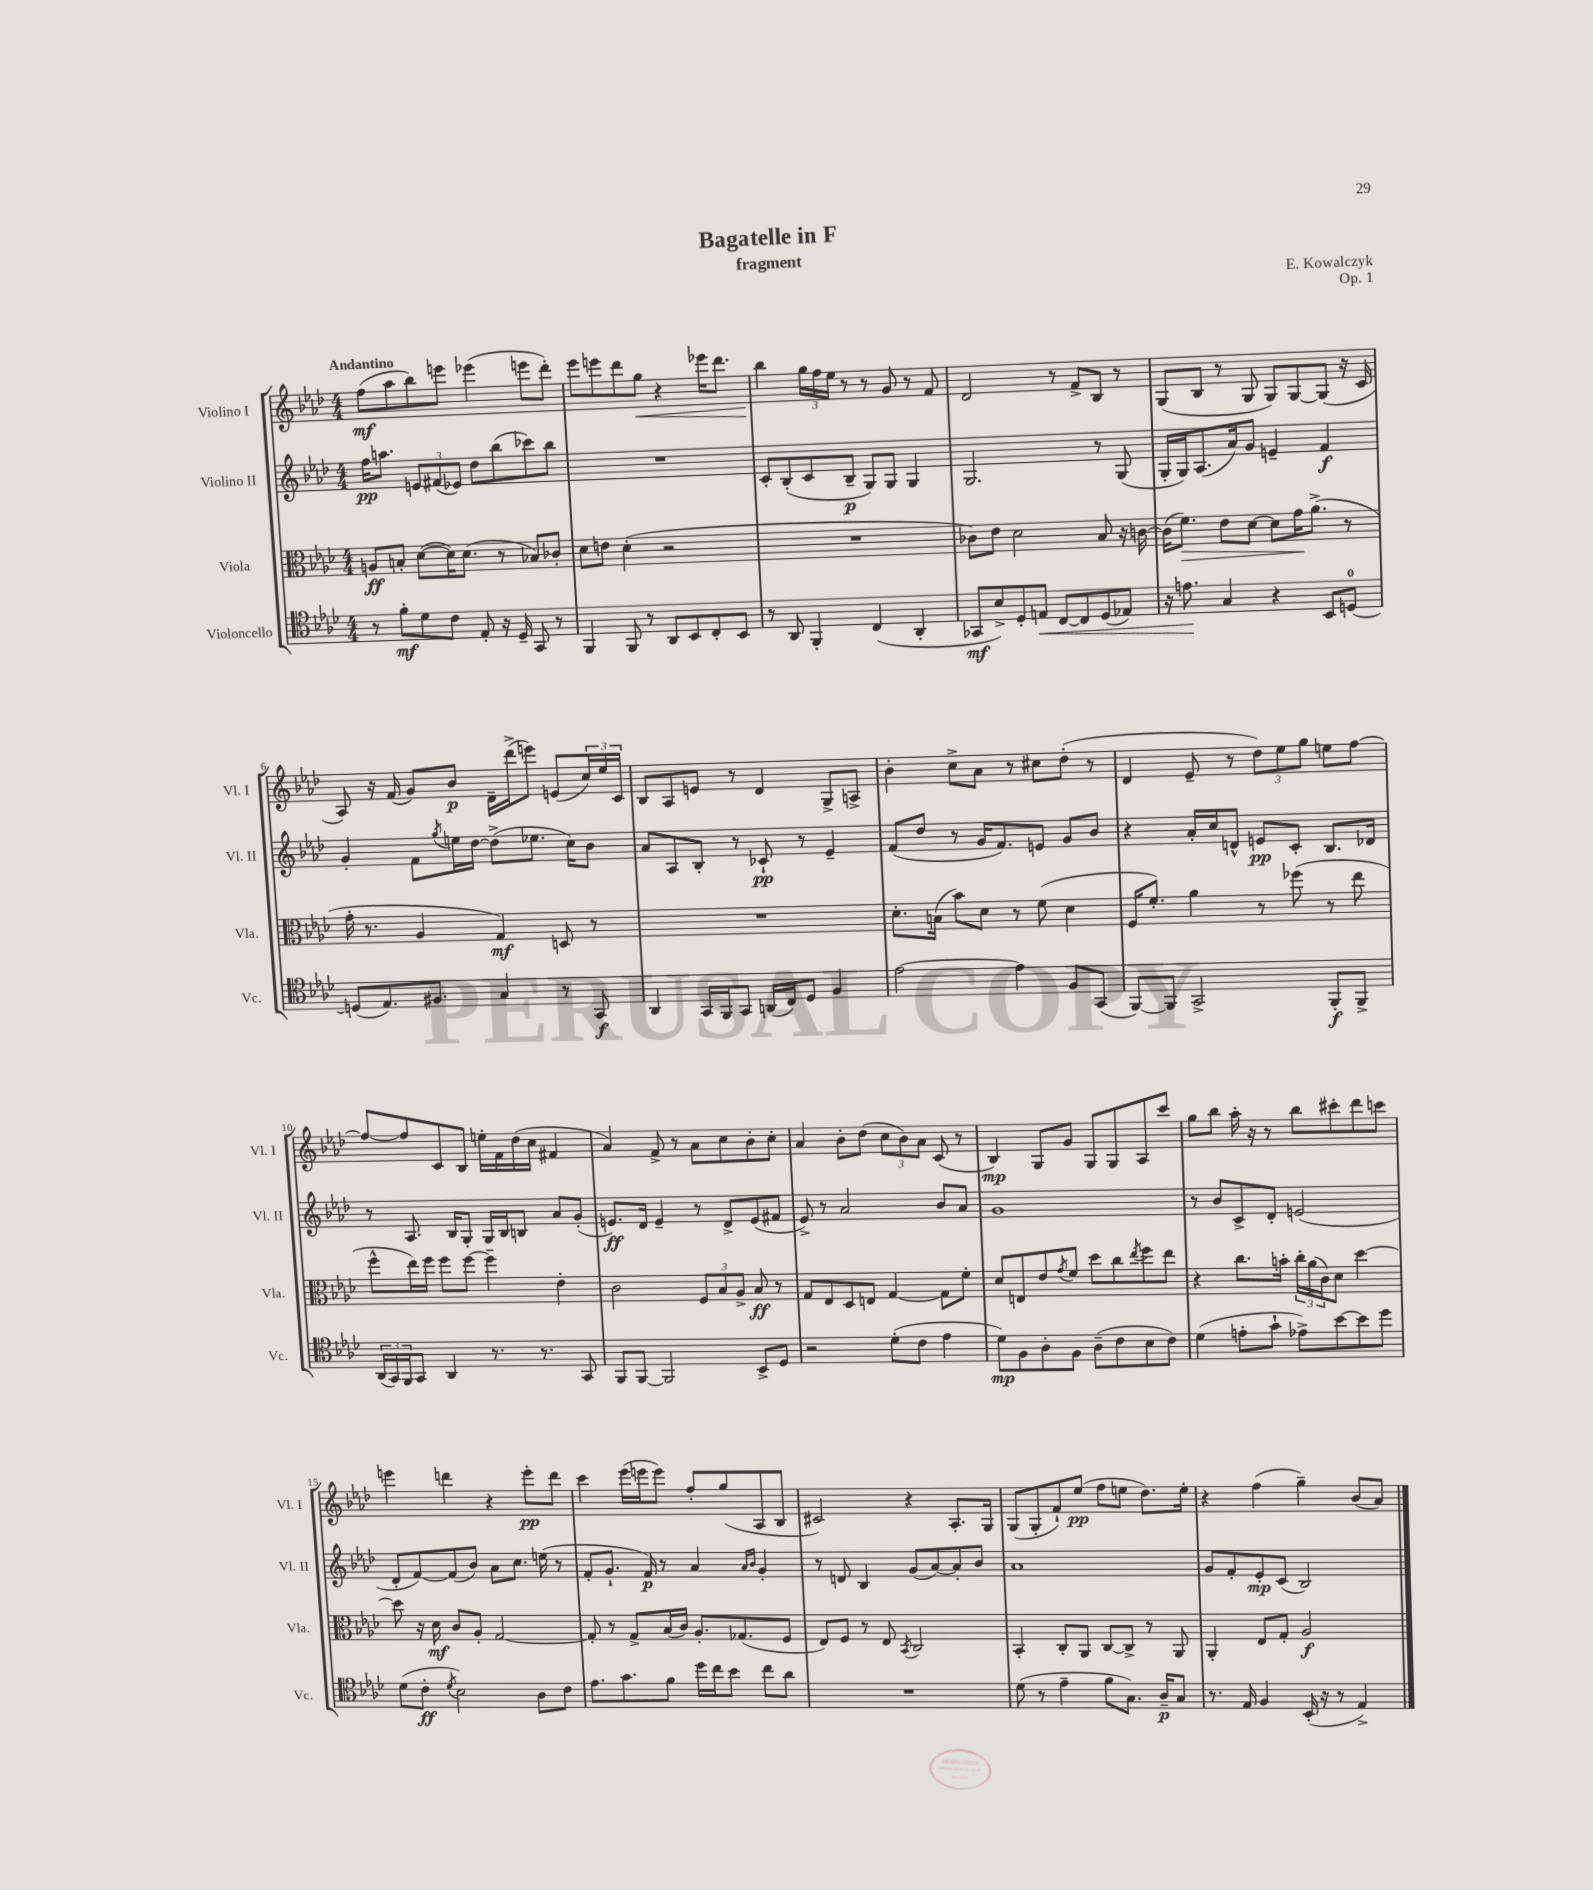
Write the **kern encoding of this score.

**kern	**dynam	**kern	**dynam	**kern	**dynam	**kern	**dynam
*part4	*part4	*part3	*part3	*part2	*part2	*part1	*part1
*staff4	*staff4	*staff3	*staff3	*staff2	*staff2	*staff1	*staff1
*I"Violoncello	*	*I"Viola	*	*I"Violino II	*	*I"Violino I	*
*I'Vc.	*	*I'Vla.	*	*I'Vl. II	*	*I'Vl. I	*
*clefC4	*	*clefC3	*	*clefG2	*	*clefG2	*
*k[b-e-a-d-]	*	*k[b-e-a-d-]	*	*k[b-e-a-d-]	*	*k[b-e-a-d-]	*
*M4/4	*	*M4/4	*	*M4/4	*	*M4/4	*
=1	=1	=1	=1	=1	=1	=1	=1
!	!	!	!	!	!	!LO:TX:a:B:t=Andantino	!
8r	.	8An/L	ff	16ff\KL	pp	(8ff\L	mf
.	.	.	.	8.aan\J	.	.	.
8f'\L	mf	8Bn'/J	.	.	.	8aa-\	.
8d-\	.	([8d-\L	.	12en/L	.	8bb-\)	.
.	.	.	.	(12f#X/	.	.	.
8c\J	.	16d-\K])	.	.	.	8eeen\J	.
.	.	.	.	12e-X/J)	.	.	.
.	.	(8.d-\J	.	.	.	.	.
8E-'/	.	.	.	8dd-\L	.	(4eee-X\	.
16r	.	8r	.	(8bb-\	.	.	.
16D-~/	.	.	.	.	.	.	.
8GG/	.	8B-X/L)	.	8ccc-X\)	.	8eeen\L	.
8r	.	8c-X'/J	.	8bb-\J	.	8ddd-'\J)	.
=2	=2	=2	=2	=2	=2	=2	=2
4FF/	.	8d-\L	.	1r	.	8eee-\L	.
.	.	8en\J	.	.	.	8eeen\	.
8FF/	.	(4d-'\	.	.	.	8ddd-\	.
!	!	!	!	!	!	!	!LO:HP:b
8r	.	.	.	.	.	8gg\J	<
8AA-/L	.	2r	.	.	.	4r	.
8BB-/	.	.	.	.	.	.	.
8C'/	.	.	.	.	.	16eee-X\KL	.
.	.	.	.	.	.	8.ddd-\J	.
8BB-/J	.	.	.	.	.	.	.
=3	=3	=3	=3	=3	=3	=3	=3
8r	.	1r	.	8c'/L	.	4bb-\	.
8AA-/	.	.	.	(8B-'/	.	.	.
4FF'/	.	.	.	8c/	.	24gg\LL	[
.	.	.	.	.	.	24ff\	.
.	.	.	.	.	.	24ee-\JJ	.
.	.	.	.	8B-~/J	p	8r	.
(4C/	.	.	.	8G/L)	.	8r	.
.	.	.	.	8G/J	.	8g/	.
4AA-'/	.	.	.	4G/	.	8r	.
.	.	.	.	.	.	8f/	.
=4	=4	=4	=4	=4	=4	=4	=4
8GG-X/L	mf	8c-X\L)	.	2.G/	.	2d-/	.
8B-^/)	.	8e-\J	.	.	.	.	.
8D-'/	.	2d-\	.	.	.	.	.
!	!LO:HP:b	!	!	!	!	!	!
8En/J	<	.	.	.	.	.	.
[8C/L	.	.	.	.	.	8r	.
8C/]	.	.	.	.	.	8f^/L	.
(8D-/	.	8B-/	.	8r	.	8B-/J	.
8E-X/J)	.	16r	.	(8G/	.	8r	.
.	.	[16cn\	.	.	.	.	.
=5	=5	=5	=5	=5	=5	=5	=5
16r	.	(16c\KL]	.	16G'/LL	.	(8G/L	.
!	!	!	!LO:HP:b	!	!	!	!
8.en\	.	8.f\J)	>	16G/J)	.	.	.
.	.	.	.	(8.A-/	.	8B-/J	.
4G/	[	8e-\L	.	.	.	8r	.
.	.	.	.	16a-/k)	.	.	.
.	.	[8d-\J	.	8g/J	.	8G/	.
4r	.	8d-\L]	.	4en~/	.	8G/L)	.
.	.	16g\K	.	.	.	[8G/	.
.	.	(8.a-^\J	]	.	.	.	.
8BB-/L	.	.	.	4f/	f	(8G/J]	.
[8Dn/J	.	8r	.	.	.	16r	.
.	.	.	.	.	.	16c/	.
!!LO:LB:g=z
=6	=6	=6	=6	=6	=6	=6	=6
(8Dn/L]	.	16g'\	.	4g'/	.	8A-/)	.
.	.	8.r	.	.	.	.	.
8.E-/)	.	.	.	.	.	16r	.
.	.	.	.	.	.	(16f/	.
.	.	4A-/	.	8f\L	.	8g/L)	.
8.F#X/J	.	.	.	.	.	.	.
.	.	.	.	8qgg/	.	.	.
.	.	.	.	16een\L	.	8b-/J	p
.	.	.	.	[16dd-\JJ	.	.	.
4G/	.	4G/)	mf	(8dd-^\L]	.	16d-~\LL	.
.	.	.	.	.	.	(16ddd-^\J	.
.	.	.	.	8.ee-X\J	.	8eeen\J)	.
8r	.	8Dn/	.	.	.	(8en/L	.
.	.	.	.	16cc\KL)	.	.	.
8GG/	f	8r	.	8b-\J	.	24cc/L)	.
.	.	.	.	.	.	24ee-/	.
.	.	.	.	.	.	24c/JJ	.
=7	=7	=7	=7	=7	=7	=7	=7
4AA-/	.	1r	.	8a-/L	.	8B-/L	.
.	.	.	.	8A-/	.	8A-/	.
16GG/LL	.	.	.	8B-'/J	.	8en/J	.
16FF/J	.	.	.	.	.	.	.
8GG/J	.	.	.	8r	.	8r	.
(16AAn/LL	.	.	.	8c-X`/	pp	4d-/	.
16C/J)	.	.	.	.	.	.	.
8D-/J	.	.	.	8r	.	.	.
4F/	.	.	.	4e-~/	.	8G^/L	.
.	.	.	.	.	.	8An^/J	.
=8	=8	=8	=8	=8	=8	=8	=8
[2e-\	.	8.d-'\L	.	(8f/L	.	4b-'\	.
.	.	.	.	8dd-/J	.	.	.
.	.	(16Bn\Jk	.	.	.	.	.
.	.	8b-\L)	.	8r	.	8cc^\L	.
.	.	8d-\J	.	16g/KL	.	8a-\J	.
.	.	.	.	8.f/)	.	.	.
4e-\]	.	8r	.	.	.	8r	.
.	.	(8f\	.	8en/J	.	8cc#X\L	.
8F/L	.	4d-\	.	8g/L	.	(8dd-'\J	.
(8GG/J	.	.	.	8b-/J	.	8r	.
=9	=9	=9	=9	=9	=9	=9	=9
[8FF/L)	.	16F/KL	.	4r	.	4d-/	.
.	.	8.f'/J)	.	.	.	.	.
8FF/J]	.	.	.	.	.	.	.
2GG^/	.	4a-\	.	16a-'/LL	.	8e-~/	.
.	.	.	.	16cc/J	.	.	.
.	.	.	.	8dn^^/J	.	8r	.
.	.	8r	.	8en/L	pp	12dd-\L)	.
.	.	.	.	.	.	12ee-\	.
.	.	(8ff-X\	.	8c'/J	.	.	.
.	.	.	.	.	.	12gg\J	.
8FF'/L	f	8r	.	8.B-/L	.	8een\L	.
8FF^/J	.	8ee-\	.	.	.	[8ff\J	.
.	.	.	.	16d-X/Jk	.	.	.
!!LO:LB:g=z
=10	=10	=10	=10	=10	=10	=10	=10
(24AA-/LL	.	8ff^^\L	.	8r	.	8ff/L_	.
24GG/)	.	.	.	.	.	.	.
24FF/J	.	.	.	.	.	.	.
8GG/J	.	16ee-\L)	.	8.A-/	.	8ff/]	.
.	.	16ff\JJ	.	.	.	.	.
4AA-/	.	8ff\L	.	.	.	8c/	.
.	.	.	.	16B-/KL	.	.	.
.	.	[8ff\J	.	8G'/J	.	8B-/J	.
8.r	.	4ff~\]	.	16G/LL	.	16een'\LL	.
.	.	.	.	16B-/J	.	16f\	.
.	.	.	.	8Bn/J	.	(16dd-\	.
8.r	.	.	.	.	.	16cc\JJ	.
.	.	4e-'\	.	8a-/L	.	4f#X/	.
8GG/	.	.	.	(8g'/J	.	.	.
=11	=11	=11	=11	=11	=11	=11	=11
8FF/L	.	2c\	.	8.en/L)	ff	4a-/)	.
[8FF/J	.	.	.	.	.	.	.
.	.	.	.	16d-/Jk	.	.	.
2FF/]	.	.	.	4e~/	.	8f^/	.
.	.	.	.	.	.	8r	.
.	.	12F/L	.	8r	.	8a-\L	.
.	.	12B-/	.	.	.	.	.
.	.	.	.	8d-^/L	.	8cc\	.
.	.	12A-^/J	.	.	.	.	.
8BB-^/L	.	8B-/	ff	(8e/	.	8b-'\	.
8D-/J	.	8r	.	8f#X/J	.	8cc'\J	.
=12	=12	=12	=12	=12	=12	=12	=12
2r	.	8G/L	.	8e-^/)	.	4a-/	.
.	.	8E-/	.	8r	.	.	.
.	.	8D-/	.	2a-/	.	8b-'\L	.
.	.	8En/J	.	.	.	(8dd-\J	.
(8d-'\L	.	[4G/	.	.	.	12cc\L	.
.	.	.	.	.	.	12b-\)	.
8c\J	.	.	.	.	.	.	.
.	.	.	.	.	.	12a-\J	.
4e-\	.	8G\L]	.	8b-/L	.	(8c/	.
.	.	8f'\J	.	8a-/J	.	8r	.
=13	=13	=13	=13	=13	=13	=13	=13
8d-\L)	mp	8d-/L	.	1g	.	4B-/)	mp
8F\	.	8En/	.	.	.	.	.
8A-'\	.	8e-/	.	.	.	8G/L	.
.	.	8qg/	.	.	.	.	.
8F\J	.	8f/J	.	.	.	8g/J	.
(8A-~\L	.	8dd-\L	.	.	.	8G/L	.
8c\	.	8cc\	.	.	.	8G/	.
.	.	8qee-/	.	.	.	.	.
8B-\	.	8ff\	.	.	.	8A-/	.
8c\J)	.	8ee-\J	.	.	.	8ccc/J	.
=14	=14	=14	=14	=14	=14	=14	=14
(4d-\	.	4r	.	8r	.	8gg\L	.
.	.	.	.	8b-/L	.	8bb-\J	.
8en'\L	.	8.cc\L	.	8c^/	.	16aa-'\	.
.	.	.	.	.	.	16r	.
8g`\J	.	.	.	8d-'/J	.	8r	.
.	.	16bn'\Jk	.	.	.	.	.
8e-X^\L)	.	24cc'\LL	.	(2en/	.	8bb-\L	.
.	.	(24a-\	.	.	.	.	.
.	.	24c\J)	.	.	.	.	.
[8b-\	.	8d-\J	.	.	.	8ccc#X'\	.
8b-\]	.	[4dd-\	.	.	.	8ddd-\	.
8dd-\J	.	.	.	.	.	8cccn\J	.
!!LO:LB:g=z
=15	=15	=15	=15	=15	=15	=15	=15
(8d-\L	.	8dd-\]	.	8d-'/L	.	4eeen\	.
8c'\J	ff	16r	.	[8f/)	.	.	.
.	.	16d-\	mf	.	.	.	.
8qd-/	.	.	.	.	.	.	.
2B-\)	.	8c/L	.	(8f/]	.	4dddn\	.
.	.	8A-'/J	.	8b-/J)	.	.	.
.	.	[2G/	.	8a-\L	.	4r	.
.	.	.	.	8.cc\J	.	.	.
8A-\L	.	.	.	.	.	8eee'\L	pp
.	.	.	.	(16een\	.	.	.
8c\J	.	.	.	8r	.	8ddd\J	.
=16	=16	=16	=16	=16	=16	=16	=16
8.e-\L	.	8G'/]	.	8f'/L	.	4ccc\	.
.	.	8r	.	8.g`/J	.	.	.
8.g\	.	.	.	.	.	.	.
.	.	8G^/L	.	.	.	(16eee-\LL	.
.	.	.	.	16f/)	p	16eeen\J	.
8f\J	.	(16B-/L	.	8r	.	8eee\J)	.
.	.	16c/JJ)	.	.	.	.	.
16dd-\LL	.	8.A-'/L	.	4a-/	.	8ff'/L	.
16cc\J	.	.	.	.	.	.	.
8b-\J	.	.	.	.	.	(8gg/	.
.	.	(8.G-X/	.	.	.	.	.
.	.	.	.	16qqa-/LL	.	.	.
.	.	.	.	16qqb-/JJ	.	.	.
8cc\L	.	.	.	4g'/	.	8A-/	.
8a-\J	.	8F/J	.	.	.	8B-/J	.
=17	=17	=17	=17	=17	=17	=17	=17
1r	.	8E-/L)	.	8r	.	2c#X/)	.
.	.	8F/J	.	8dn/	.	.	.
.	.	8r	.	4B-/	.	.	.
.	.	8E-/	.	.	.	.	.
.	.	8qBB-/	.	.	.	.	.
.	.	2C/	.	(8g/L	.	4r	.
.	.	.	.	[8a-/)	.	.	.
.	.	.	.	8a-'/]	.	8.A-'/L	.
.	.	.	.	8b-/J	.	.	.
.	.	.	.	.	.	16G/Jk	.
=18	=18	=18	=18	=18	=18	=18	=18
(8d-\	.	4BB-'/	.	1a-	.	(8G/L	.
8r	.	.	.	.	.	8G'/	.
4e-~\	.	8C'/L	.	.	.	8f`/)	.
.	.	8AA-/J	.	.	.	(8ee-/J	pp
8f\L	.	[8C/L	.	.	.	8ff\L	.
8.G\J)	.	8C^/J]	.	.	.	8een\J	.
.	.	8r	.	.	.	8.dd-\L)	.
16A-~/KL	p	.	.	.	.	.	.
8G/J	.	8AA-/	.	.	.	.	.
.	.	.	.	.	.	16ee'\Jk	.
=19	=19	=19	=19	=19	=19	=19	=19
8.r	.	4AA-'/	.	8g/L	.	4r	.
.	.	.	.	8f'/	.	.	.
16E-/	.	.	.	.	.	.	.
4F/	.	8E-/L	.	8e-'/	mp	(4ff\	.
.	.	8G'/J	.	(8c/J	.	.	.
(16BB-'/	.	2A-/	f	2B-/)	.	4gg~\)	.
16r	.	.	.	.	.	.	.
8r	.	.	.	.	.	.	.
4E-^/)	.	.	.	.	.	(8b-/L	.
.	.	.	.	.	.	8a-/J)	.
==	==	==	==	==	==	==	==
*-	*-	*-	*-	*-	*-	*-	*-
